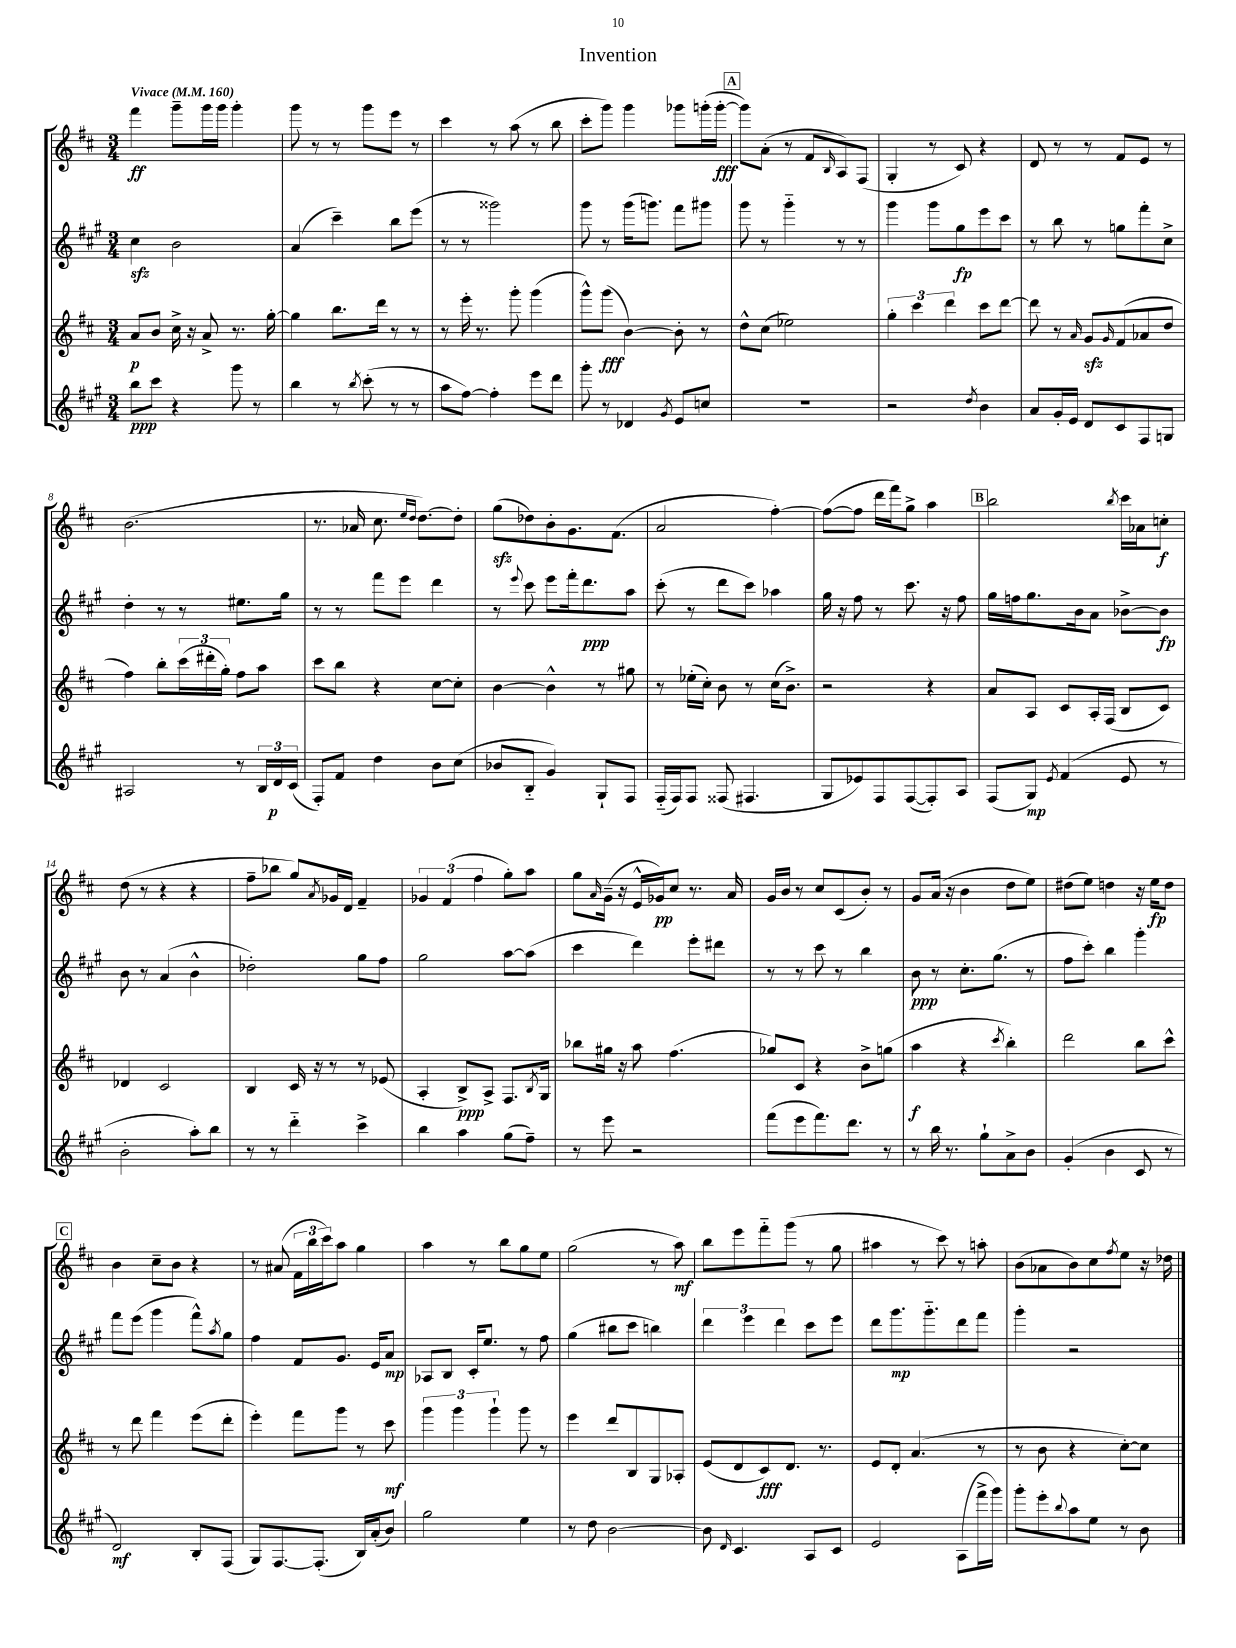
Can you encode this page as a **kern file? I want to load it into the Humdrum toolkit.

**kern	**dynam	**kern	**dynam	**kern	**dynam	**kern	**dynam
*part4	*part4	*part3	*part3	*part2	*part2	*part1	*part1
*staff4	*staff4	*staff3	*staff3	*staff2	*staff2	*staff1	*staff1
*clefG2	*	*clefG2	*	*clefG2	*	*clefG2	*
*k[f#c#g#]	*	*k[f#c#]	*	*k[f#c#g#]	*	*k[f#c#]	*
*M3/4	*	*M3/4	*	*M3/4	*	*M3/4	*
*MM160	*	*MM160	*	*MM160	*	*MM160	*
=1	=1	=1	=1	=1	=1	=1	=1
!	!	!	!	!	!	!LO:TX:a:B:t=Vivace	!
8bb\L	ppp	8a/L	p	4cc#zz\	.	4fff#\	ff
8ccc#\J	.	8b/J	.	.	.	.	.
4r	.	16cc#^\	.	2b\	.	8ggg~\L	.
.	.	16r	.	.	.	.	.
.	.	8a^/	.	.	.	16ggg\L	.
.	.	.	.	.	.	16ggg\JJ	.
8ggg#\	.	8.r	.	.	.	4ggg'\	.
8r	.	.	.	.	.	.	.
.	.	[16gg'\	.	.	.	.	.
=2	=2	=2	=2	=2	=2	=2	=2
4bb\	.	4gg\]	.	(4a/	.	8ggg\	.
.	.	.	.	.	.	8r	.
8r	.	8.bb\L	.	4ccc#~\)	.	8r	.
8qbb/	.	.	.	.	.	.	.
(8ccc#'\	.	.	.	.	.	8ggg\L	.
.	.	16ddd\Jk	.	.	.	.	.
8r	.	8r	.	8bb\L	.	8eee\J	.
8r	.	8r	.	(8eee\J	.	8r	.
=3	=3	=3	=3	=3	=3	=3	=3
8aa\L	.	8r	.	8r	.	4ccc#\	.
[8ff#\J)	.	16eee'\	.	8r	.	.	.
.	.	8.r	.	.	.	.	.
4ff#'\]	.	.	.	2ggg##X\)	.	8r	.
.	.	8ggg'\	.	.	.	(8aa\	.
8eee\L	.	(4ggg\	.	.	.	8r	.
8ddd\J	.	.	.	.	.	8bb\	.
=4	=4	=4	=4	=4	=4	=4	=4
8ggg#'\	.	8ggg^^\L)	.	8ggg#\	.	8ccc#'\L	.
8r	.	(8ggg\J	fff	8r	.	8ggg\J)	.
4d-X/	.	[4b\)	.	(16ggg#\KL	.	4ggg\	.
.	.	.	.	8.gggn\J)	.	.	.
8qg#/	.	.	.	.	.	.	.
8e/L	.	8b'\]	.	8fff#\L	.	8ggg-X\L	.
8ccn/J	.	8r	.	8ggg#X\J	.	(16gggn'\L	.
.	.	.	.	.	.	[16ggg'\JJ	fff
!!LO:REH:place=s1:t=A
=5	=5	=5	=5	=5	=5	=5	=5
2.r	.	8dd^^\L	.	8ggg#\	.	8ggg\L])	.
.	.	(8cc#\J	.	8r	.	(8a'\J	.
.	.	2ee-X\)	.	4ggg#\	.	8r	.
.	.	.	.	.	.	8f#/L	.
.	.	.	.	.	.	16qqB/	.
.	.	.	.	8r	.	8A/)	.
.	.	.	.	8r	.	(8F#/J	.
=6	=6	=6	=6	=6	=6	=6	=6
2r	.	6gg'\	.	4ggg#\	.	4G'/	.
.	.	6ccc#\	.	.	.	.	.
.	.	.	.	8ggg#\L	.	8r	.
.	.	6ddd\	.	.	.	.	.
.	.	.	.	8gg#\	fp	8c#/)	.
8qdd/	.	.	.	.	.	.	.
4b\	.	8ccc#\L	.	8eee\	.	4r	.
.	.	[8ddd\J	.	8ccc#\J	.	.	.
=7	=7	=7	=7	=7	=7	=7	=7
8a/L	.	8ddd\]	.	8r	.	8d/	.
16g#'/L	.	8r	.	8bb\	.	8r	.
16e/JJ	.	.	.	.	.	.	.
.	.	16qqa/	.	.	.	.	.
8d/L	.	8gzz/L	.	8r	.	8r	.
.	.	16qqg/	.	.	.	.	.
8c#/	.	(8f#/	.	8ggn\L	.	8f#/L	.
8F#/	.	8a-X/	.	8fff#'\	.	8e/J	.
8Gn/J	.	8dd/J	.	8cc#^\J	.	8r	.
!!LO:LB:g=z
=8	=8	=8	=8	=8	=8	=8	=8
2A#X/	.	4ff#\)	.	4dd'\	.	(2.b\	.
.	.	8bb'\L	.	8r	.	.	.
.	.	(24ccc#\L	.	8r	.	.	.
.	.	24ddd#X'\	.	.	.	.	.
.	.	24gg'\JJ)	.	.	.	.	.
8r	.	8ff#\L	.	8.ee#X\L	.	.	.
24B/LL	.	8aa\J	.	.	.	.	.
24d/	p	.	.	.	.	.	.
.	.	.	.	16gg#\Jk	.	.	.
(24c#/JJ	.	.	.	.	.	.	.
=9	=9	=9	=9	=9	=9	=9	=9
8F#'/L)	.	8ccc#\L	.	8r	.	8.r	.
8f#/J	.	8bb\J	.	8r	.	.	.
.	.	.	.	.	.	16a-X/	.
4dd\	.	4r	.	8fff#\L	.	8.cc#\	.
.	.	.	.	8eee\J	.	.	.
.	.	.	.	.	.	16qqee/LL	.
.	.	.	.	.	.	16qqdd/JJ	.
.	.	.	.	.	.	[8.dd\L)	.
8b\L	.	[8cc#\L	.	4ddd\	.	.	.
(8cc#\J	.	8cc#'\J]	.	.	.	8dd'\J]	.
=10	=10	=10	=10	=10	=10	=10	=10
8b-X/L	.	[4b\	.	8r	.	(8ggzz\L	.
.	.	.	.	8qqeee/	.	.	.
8B/J	.	.	.	8ccc#\	.	8dd-X\)	.
4g#/)	.	4b^^\]	.	8eee\L	.	8b'\	.
.	.	.	.	16fff#'\k	.	8.g\	.
.	.	.	.	8.ddd\	ppp	.	.
8G#`/L	.	8r	.	.	.	.	.
.	.	.	.	.	.	(8.f#\J	.
8F#/J	.	8gg#X\	.	8aa\J	.	.	.
=11	=11	=11	=11	=11	=11	=11	=11
(16F#/LL	.	8r	.	(8ccc#'\	.	2a/	.
16F#/J)	.	.	.	.	.	.	.
8F#/J	.	(16ee-X'\LL	.	8r	.	.	.
.	.	16cc#'\JJ)	.	.	.	.	.
(8F##X/	.	8b\	.	8ddd\L	.	.	.
4.F#X/	.	8r	.	8ccc#\J)	.	.	.
.	.	(16cc#\KL	.	4aa-X\	.	[4ff#'\)	.
.	.	8.b^\J)	.	.	.	.	.
=12	=12	=12	=12	=12	=12	=12	=12
8G#/L	.	2r	.	16gg#\	.	(8ff#\L_	.
.	.	.	.	16r	.	.	.
8e-X/)	.	.	.	8ff#\	.	8ff#\J]	.
8F#/	.	.	.	8r	.	16ddd\LL	.
.	.	.	.	.	.	16fff#\J)	.
([8F#/	.	.	.	8.ccc#\	.	8gg^\J	.
8F#'/])	.	4r	.	.	.	4aa\	.
.	.	.	.	16r	.	.	.
8A/J	.	.	.	8ff#\	.	.	.
!!LO:REH:place=s1:t=B
=13	=13	=13	=13	=13	=13	=13	=13
(8F#/L	.	8a/L	.	16gg#\LL	.	2bb\	.
.	.	.	.	16ffn\J	.	.	.
8G#/J)	mp	8A/J	.	8.gg#\	.	.	.
8qe/	.	.	.	.	.	.	.
(4f#/	.	8c#/L	.	.	.	.	.
.	.	.	.	16b\k	.	.	.
.	.	16A'/L	.	8a\J	.	.	.
.	.	(16F#/JJ	.	.	.	.	.
.	.	.	.	.	.	8qbb/	.
8e/	.	8B/L	.	[8b-X^\L	.	16ccc#\LL	.
.	.	.	.	.	.	16a-X\J	.
8r	.	8c#/J)	.	8b-\J]	fp	8ccn'\J	f
!!LO:LB:g=z
=14	=14	=14	=14	=14	=14	=14	=14
2b'\	.	4d-X/	.	8b\	.	(8dd\	.
.	.	.	.	8r	.	8r	.
.	.	2c#/	.	(4a/	.	4r	.
8aa'\L)	.	.	.	4b^^\	.	4r	.
8bb\J	.	.	.	.	.	.	.
=15	=15	=15	=15	=15	=15	=15	=15
8r	.	4B/	.	2dd-X'\)	.	8ff#~\L	.
8r	.	.	.	.	.	8bb-X\J	.
4ddd\	.	16c#/	.	.	.	8gg/L)	.
.	.	16r	.	.	.	.	.
.	.	.	.	.	.	8qa/	.
.	.	8r	.	.	.	16g-X/L	.
.	.	.	.	.	.	16d/JJ	.
4ccc#^\	.	8r	.	8gg#\L	.	4f#~/	.
.	.	(8e-X/	.	8ff#\J	.	.	.
=16	=16	=16	=16	=16	=16	=16	=16
4bb\	.	4A'/	.	2gg#\	.	6g-X/	.
.	.	.	.	.	.	(6f#/	.
4aa\	.	8B^/L)	ppp	.	.	.	.
.	.	.	.	.	.	6ff#\	.
.	.	8A^/J	.	.	.	.	.
(8gg#\L	.	8.F#/L	.	[8aa\L	.	8gg'\L)	.
8ff#~\J)	.	.	.	(8aa\J]	.	8aa\J	.
.	.	8qB/	.	.	.	.	.
.	.	16G/Jk	.	.	.	.	.
=17	=17	=17	=17	=17	=17	=17	=17
8r	.	8bb-X\L	.	4ccc#\	.	8gg\L	.
.	.	.	.	.	.	16qqa/	.
8eee\	.	16gg#X\Jk	.	.	.	(16g~\Jk	.
.	.	16r	.	.	.	16r	.
2r	.	8aa\	.	4ddd\)	.	16e^^/LL	.
.	.	.	.	.	.	16g-X/J)	pp
.	.	(4.ff#\	.	.	.	8cc#/J	.
.	.	.	.	8eee'\L	.	8.r	.
.	.	.	.	8ddd#X\J	.	.	.
.	.	.	.	.	.	16a/	.
=18	=18	=18	=18	=18	=18	=18	=18
(8fff#\L	.	8gg-X/L)	.	8r	.	16g/LL	.
.	.	.	.	.	.	16b/JJ	.
8eee\	.	8c#/J	.	8r	.	8r	.
8.fff#\)	.	4r	.	8ccc#\	.	8cc#/L	.
.	.	.	.	8r	.	(8c#/	.
8.ddd\J	.	.	.	.	.	.	.
.	.	8b^\L	.	4bb\	.	8b'/J)	.
8r	.	(8ggn\J	.	.	.	8r	.
=19	=19	=19	=19	=19	=19	=19	=19
8r	.	4aa\	f	8b\	ppp	8g/L	.
16bb\	.	.	.	8r	.	(16a/Jk	.
8.r	.	.	.	.	.	16r	.
.	.	4r	.	8.cc#'\L	.	4b\	.
8gg#`\L	.	.	.	.	.	.	.
.	.	.	.	(8.gg#\J	.	.	.
.	.	8qccc#/	.	.	.	.	.
8a^\	.	4bb'\)	.	.	.	8dd\L	.
8b\J	.	.	.	8r	.	8ee\J)	.
=20	=20	=20	=20	=20	=20	=20	=20
(4g#'/	.	2ddd\	.	8ff#\L	.	(8dd#X\L	.
.	.	.	.	8ccc#'\J)	.	8ee\J)	.
4b\	.	.	.	4bb\	.	4ddn\	.
8c#/	.	8bb\L	.	4ggg#'\	.	16r	.
.	.	.	.	.	.	16ee\KL	fp
8r	.	8ccc#^^\J	.	.	.	8dd\J	.
!!LO:LB:g=z
!!LO:REH:place=s1:t=C
=21	=21	=21	=21	=21	=21	=21	=21
2d/)	mf	8r	.	8fff#\L	.	4b\	.
.	.	8ddd\	.	(8eee\J	.	.	.
.	.	4fff#\	.	4ggg#\	.	8cc#~\L	.
.	.	.	.	.	.	8b\J	.
8B'/L	.	(8eee\L	.	8fff#^^\L)	.	4r	.
.	.	.	.	8qaa/	.	.	.
(8F#/J	.	8ddd'\J	.	8gg#\J	.	.	.
=22	=22	=22	=22	=22	=22	=22	=22
8G#/L)	.	4eee'\)	.	4ff#\	.	8r	.
[8.F#/	.	.	.	.	.	(8a#X/	.
.	.	8fff#\L	.	8f#/L	.	24f#\LL	.
.	.	.	.	.	.	24bb\	.
(8.F#'/J]	.	.	.	.	.	.	.
.	.	.	.	.	.	24ccc#\J)	.
.	.	8ggg\J	.	8.g#/J	.	8aa\J	.
16B/LL)	.	8r	.	.	.	4gg\	.
(16a'/J	.	.	.	16e/KL	.	.	.
8b/J)	.	8ccc#\	mf	8a/J	mp	.	.
=23	=23	=23	=23	=23	=23	=23	=23
2gg#\	.	6ggg\	.	8A-X/L	.	4aa\	.
.	.	.	.	8B/J	.	.	.
.	.	6ggg\	.	.	.	.	.
.	.	.	.	16c#'/KL	.	8r	.
.	.	.	.	8.ee/J	.	.	.
.	.	6ggg`\	.	.	.	.	.
.	.	.	.	.	.	8bb\L	.
4ee\	.	8ggg\	.	8r	.	8gg\	.
.	.	8r	.	8ff#\	.	8ee\J	.
=24	=24	=24	=24	=24	=24	=24	=24
8r	.	4eee\	.	(4gg#\	.	(2gg\	.
8dd\	.	.	.	.	.	.	.
[2b\	.	8ddd/L	.	8bb#X\L	.	.	.
.	.	8B/	.	8ccc#\J	.	.	.
.	.	8G/	.	4bbn\)	.	8r	.
.	.	8A-X'/J	.	.	.	8aa\)	mf
=25	=25	=25	=25	=25	=25	=25	=25
8b\]	.	(8e/L	.	6ddd\	.	8bb\L	.
16qqd/	.	.	.	.	.	.	.
4.c#/	.	8d/	.	.	.	8eee\	.
.	.	.	.	6eee\	.	.	.
.	.	8c#/)	fff	.	.	8fff#\	.
.	.	.	.	6ddd\	.	.	.
.	.	8.d/J	.	.	.	(8ggg\J	.
8A/L	.	.	.	8ccc#\L	.	8r	.
.	.	8.r	.	.	.	.	.
8c#/J	.	.	.	8eee\J	.	8gg\	.
=26	=26	=26	=26	=26	=26	=26	=26
2e/	.	8e/L	.	8ddd\L	.	4aa#X\	.
.	.	8d'/J	.	8.ggg#\	mp	.	.
.	.	(4.a/	.	.	.	8r	.
.	.	.	.	8.ggg#\	.	.	.
.	.	.	.	.	.	8ccc#\)	.
(8A\L	.	.	.	8ddd\	.	8r	.
16fff#^\L	.	8r	.	8fff#\J	.	8aan'\	.
16ggg#\JJ)	.	.	.	.	.	.	.
=27	=27	=27	=27	=27	=27	=27	=27
8ggg#'\L	.	8r	.	4ggg#'\	.	(8b\L	.
8eee'\	.	8b\	.	.	.	8a-X\	.
8qqbb/	.	.	.	.	.	.	.
8aa\	.	4r	.	2r	.	8b\)	.
8ee\J	.	.	.	.	.	8cc#\	.
.	.	.	.	.	.	8qff#/	.
8r	.	[8cc#'\L)	.	.	.	8ee\J	.
8b\	.	8cc#\J]	.	.	.	16r	.
.	.	.	.	.	.	16dd-X\	.
==	==	==	==	==	==	==	==
*-	*-	*-	*-	*-	*-	*-	*-
